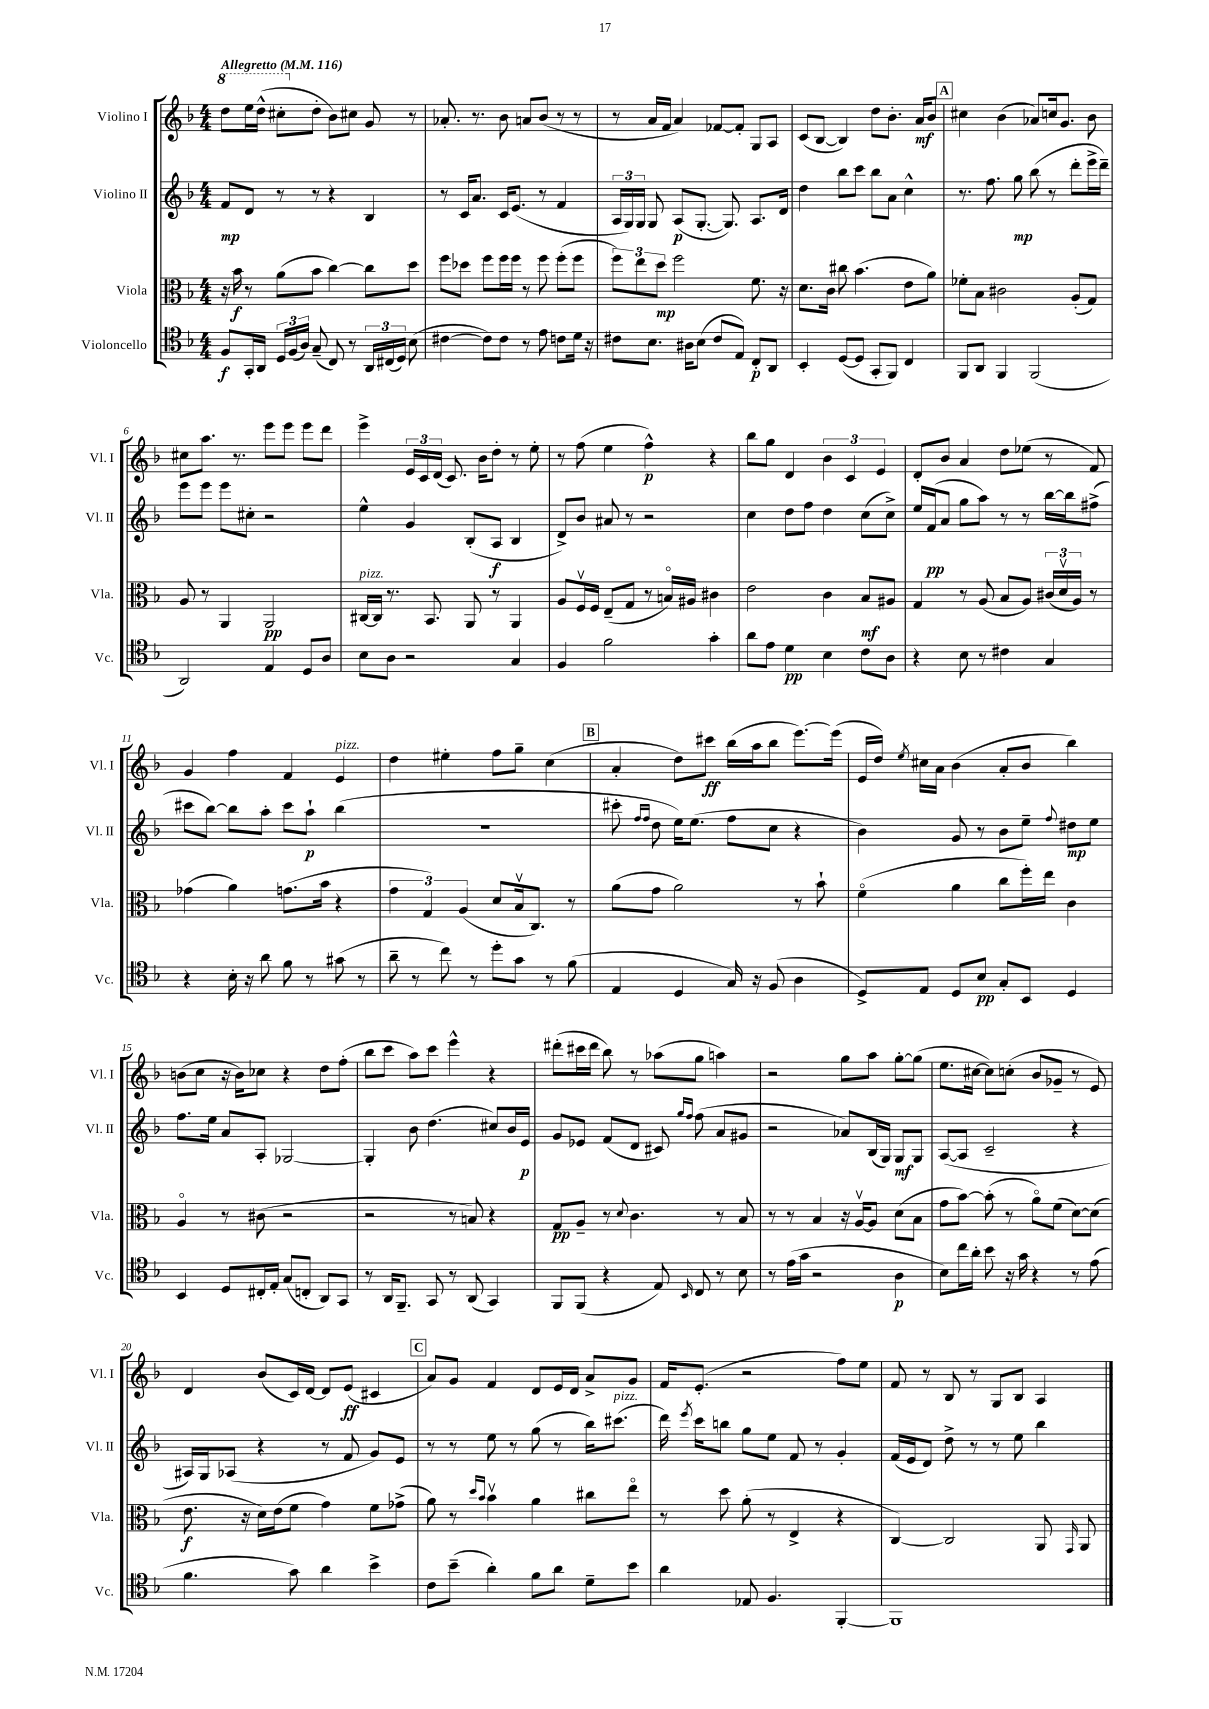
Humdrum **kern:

**kern	**dynam	**kern	**dynam	**kern	**dynam	**kern	**dynam
*part4	*part4	*part3	*part3	*part2	*part2	*part1	*part1
*staff4	*staff4	*staff3	*staff3	*staff2	*staff2	*staff1	*staff1
*I"Violoncello	*	*I"Viola	*	*I"Violino II	*	*I"Violino I	*
*I'Vc.	*	*I'Vla.	*	*I'Vl. II	*	*I'Vl. I	*
*clefC4	*	*clefC3	*	*clefG2	*	*clefG2	*
*k[b-]	*	*k[b-]	*	*k[b-]	*	*k[b-]	*
*M4/4	*	*M4/4	*	*M4/4	*	*M4/4	*
*MM116	*	*MM116	*	*MM116	*	*MM116	*
*	*	*	*	*	*	*8va	*
=1	=1	=1	=1	=1	=1	=1	=1
!	!	!	!	!	!	!LO:TX:a:B:t=Allegretto	!
8F/L	f	16r	.	8f/L	mp	8ddd\L	.
.	.	16b-\	f	.	.	.	.
16GG'/L	.	8r	.	8d/J	.	16eee\L	.
16AA/JJ	.	.	.	.	.	(16ddd^^\JJ	.
24D/LL	.	(8a\L	.	8r	.	8ccc#X'\L	.
(24F/	.	.	.	.	.	.	.
24A/JJ)	.	.	.	.	.	.	.
*	*	*	*	*	*	*X8va	*
(8G~/	.	8b-\J	.	8r	.	8dd'\J	.
8C/)	.	[4cc\)	.	4r	.	8b-\L)	.
8r	.	.	.	.	.	8cc#X\J	.
24AA/LL	.	8cc\L]	.	4B-/	.	8g/	.
(24C#X/	.	.	.	.	.	.	.
24D/JJ)	.	.	.	.	.	.	.
(8B-\	.	8dd\J	.	.	.	8r	.
=2	=2	=2	=2	=2	=2	=2	=2
[4c#X\	.	8ff\L	.	8r	.	8.a-X'/	.
.	.	8dd-X\J	.	16c/KL	.	.	.
.	.	.	.	8.a/J	.	8.r	.
8c#\L])	.	8ff\L	.	.	.	.	.
8c#\J	.	16ff\L	.	16c/KL	.	8b-\	.
.	.	16ff\JJ	.	(8.e/J	.	.	.
8r	.	8r	.	.	.	8an/L	.
8e\	.	8ff\	.	8r	.	(8b-/J	.
8cn\L	.	(8ff'\L	.	4f/	.	8r	.
16d\Jk	.	8ff\J	.	.	.	8r	.
16r	.	.	.	.	.	.	.
=3	=3	=3	=3	=3	=3	=3	=3
8c#X\L	.	12ff\L)	.	24A/LL	.	8r	.
.	.	.	.	24G/)	.	.	.
.	.	12ee\	.	24G/JJ	.	.	.
8.B-\J	.	.	.	8G/	.	16a/LL	.
.	.	12dd\J	mp	.	.	.	.
.	.	.	.	.	.	16f/JJ	.
.	.	2ff\	.	(8A/L	p	4a/)	.
16A#X\KL	.	.	.	.	.	.	.
(8B-\J	.	.	.	[8.G'/J	.	.	.
8c#/L	.	.	.	.	.	[8f-X/L	.
.	.	.	.	8.G/])	.	.	.
8E/J)	.	.	.	.	.	8f-'/J]	.
8C'/L	p	8.f\	.	8.A/L	.	8G/L	.
8AA/J	.	.	.	.	.	8A/J	.
.	.	16r	.	16d/Jk	.	.	.
=4	=4	=4	=4	=4	=4	=4	=4
4BB-'/	.	8.d\L	.	4dd\	.	(8c/L	.
.	.	.	.	.	.	[8B-/J	.
.	.	16c\Jk	.	.	.	.	.
([8D/L	.	8cc#X\	.	8bb-\L	.	4B-/])	.
8D/J]	.	(4.b-\	.	8ccc\J	.	.	.
8GG'/L	.	.	.	8bb-\L	.	8dd\L	.
8FF/J)	.	.	.	8a\J	.	8.b-'\J	.
4C/	.	8e\L	.	4cc^^\	.	.	.
.	.	.	.	.	.	16a/KL	mf
.	.	8a\J)	.	.	.	8b-/J	.
!!LO:REH:place=s1:t=A
=5	=5	=5	=5	=5	=5	=5	=5
8FF/L	.	8f-X'\L	.	8.r	.	4cc#X\	.
8AA/J	.	8B-\J	.	.	.	.	.
.	.	.	.	8.ff\	.	.	.
4FF/	.	2c#X\	.	.	.	(4b-\	.
.	.	.	.	8gg\	mp	.	.
(2FF/	.	.	.	(8bb-\	.	8a-X/L)	.
.	.	.	.	8r	.	16ccn/k	.
.	.	.	.	.	.	8.g/J	.
.	.	(8A'/L	.	8ddd'\L	.	.	.
.	.	8G/J)	.	16eee^\L	.	8b-\	.
.	.	.	.	16ddd~\JJ)	.	.	.
!!LO:LB:g=z
=6	=6	=6	=6	=6	=6	=6	=6
2AA/)	.	8A/	.	8eee\L	.	8cc#X\L	.
.	.	8r	.	8eee\J	.	8.aa\J	.
.	.	4AA/	.	8eee\L	.	.	.
.	.	.	.	.	.	8.r	.
.	.	.	.	8cc#X'\J	.	.	.
4E/	.	2AA/	pp	2r	.	8eee\L	.
.	.	.	.	.	.	8eee\J	.
8D/L	.	.	.	.	.	8eee\L	.
8A/J	.	.	.	.	.	8ddd\J	.
=7	=7	=7	=7	=7	=7	=7	=7
!	!	!LO:TX:a:i:t=pizz.	!	!	!	!	!
8B-\L	.	[16C#X/LL	.	4ee^^\	.	4eee^\	.
.	.	16C#/JJ]	.	.	.	.	.
8A\J	.	8.r	.	.	.	.	.
2r	.	.	.	4g/	.	24e/LL	.
.	.	.	.	.	.	24c/	.
.	.	8.BB-/	.	.	.	.	.
.	.	.	.	.	.	(24d/JJ	.
.	.	.	.	.	.	8.c/)	.
.	.	8AA/	.	(8B-'/L	.	.	.
.	.	.	.	.	.	16b-\KL	.
.	.	8r	.	8A/J	f	8dd'\J	.
4G/	.	4AA/	.	4B-/	.	8r	.
.	.	.	.	.	.	8ee'\	.
=8	=8	=8	=8	=8	=8	=8	=8
4F/	.	8A/L	.	8d^/L)	.	8r	.
.	.	16Fv/L	.	8b-/J	.	(8ff\	.
.	.	16F/JJ	.	.	.	.	.
2f\	.	(8E~/L	.	8a#X/	.	4ee\	.
.	.	8G/J	.	8r	.	.	.
.	.	8r	.	2r	.	4ff^^\)	p
.	.	16Bn/LL)	.	.	.	.	.
.	.	16A#X/JJ	.	.	.	.	.
4g'\	.	4c#X\	.	.	.	4r	.
=9	=9	=9	=9	=9	=9	=9	=9
8a\L	.	2e\	.	4cc\	.	8bb-\L	.
8e\J	.	.	.	.	.	8gg\J	.
4d\	pp	.	.	8dd\L	.	4d/	.
.	.	.	.	8ff\J	.	.	.
4B-\	.	4c\	.	4dd\	.	6b-\	.
.	.	.	.	.	.	6c/	.
8c\L	.	8B-/L	mf	(8cc\L	.	.	.
.	.	.	.	.	.	6e/	.
8A\J	.	8A#X/J	.	8cc^\J)	.	.	.
=10	=10	=10	=10	=10	=10	=10	=10
4r	.	4G/	.	16ee/LL	.	8d'/L	.
.	.	.	.	(16f/J	pp	.	.
.	.	.	.	8a/J	.	8b-/J	.
8B-\	.	8r	.	8gg\L	.	4a/	.
8r	.	(8A/	.	8aa\J)	.	.	.
4c#X\	.	8B-/L	.	8r	.	8dd\L	.
.	.	8A/J)	.	8r	.	(8ee-X\J	.
4G/	.	(24c#X/LL	.	[16bb-\LL	.	8r	.
.	.	24dv/	.	.	.	.	.
.	.	.	.	16bb-\J]	.	.	.
.	.	24A/JJ)	.	.	.	.	.
.	.	8r	.	(8ff#X^\J	.	8f/)	.
!!LO:LB:g=z
=11	=11	=11	=11	=11	=11	=11	=11
4r	.	(4g-X\	.	8ccc#X\L	.	4g/	.
.	.	.	.	[8bb-\J)	.	.	.
16B-'\	.	4a\)	.	8bb-\L]	.	4ff\	.
16r	.	.	.	.	.	.	.
8a\	.	.	.	8aa'\J	.	.	.
8f\	.	(8.gn\L	.	8ccc#\L	.	4f/	.
8r	.	.	.	8aa`\J	p	.	.
.	.	16b-\Jk	.	.	.	.	.
!	!	!	!	!	!	!LO:TX:a:i:t=pizz.	!
(8g#X\	.	4r	.	(4bb-\	.	4e/	.
8r	.	.	.	.	.	.	.
=12	=12	=12	=12	=12	=12	=12	=12
8a~\	.	6g\	.	1r	.	4dd\	.
8r	.	.	.	.	.	.	.
.	.	6G/)	.	.	.	.	.
8cc\)	.	.	.	.	.	4ee#X'\	.
.	.	(6A/	.	.	.	.	.
8r	.	.	.	.	.	.	.
8dd'\L	.	8d/L	.	.	.	8ff\L	.
8g\J	.	16B-v/k	.	.	.	8gg~\J	.
.	.	8.C/J)	.	.	.	.	.
8r	.	.	.	.	.	(4cc\	.
(8f\	.	8r	.	.	.	.	.
!!LO:REH:place=s1:t=B
=13	=13	=13	=13	=13	=13	=13	=13
4E/	.	(8a\L	.	8ccc#X'\	.	4a'/	.
.	.	.	.	16qqff/LL	.	.	.
.	.	.	.	16qqff/JJ	.	.	.
.	.	8g\J	.	8dd\	.	.	.
4D/	.	2a\)	.	16ee\KL)	.	8dd\L)	.
.	.	.	.	(8.ee\J	.	.	.
.	.	.	.	.	.	8ccc#X\J	ff
16G/)	.	.	.	8ff\L	.	(16bb-\LL	.
16r	.	.	.	.	.	16aa\J	.
(8F/	.	.	.	8cc\J	.	8bb-\J	.
4A\	.	8r	.	4r	.	[8.eee\L)	.
.	.	8b-`\	.	.	.	.	.
.	.	.	.	.	.	(16eee\Jk]	.
=14	=14	=14	=14	=14	=14	=14	=14
8D^/L)	.	(4f\	.	4b-\)	.	16e/LL	.
.	.	.	.	.	.	16dd/JJ)	.
.	.	.	.	.	.	8qee/	.
8E/J	.	.	.	.	.	16cc#X\LL	.
.	.	.	.	.	.	16a\JJ	.
8D/L	.	4a\	.	8g/	.	(4b-\	.
8B-/J	pp	.	.	8r	.	.	.
8G'/L	.	8cc\L	.	8b-\L	.	8a'/L	.
8BB-/J	.	16ff'\L)	.	8ee~\J	.	8b-/J	.
.	.	16ee\JJ	.	.	.	.	.
.	.	.	.	8qqff/	.	.	.
4D/	.	4c\	.	8dd#X\L	mp	4bb-\)	.
.	.	.	.	8ee\J	.	.	.
!!LO:LB:g=z
=15	=15	=15	=15	=15	=15	=15	=15
4BB-/	.	4A/	.	8.ff\L	.	(8bn\L	.
.	.	.	.	.	.	8cc\J	.
.	.	.	.	16ee\Jk	.	.	.
8D/L	.	8r	.	8a/L	.	16r	.
.	.	.	.	.	.	16b\KL)	.
16C#X'/L	.	(8c#X\	.	8A'/J	.	8cc-X\J	.
16E'/JJ	.	.	.	.	.	.	.
(8G/L	.	2r	.	[2G-X/	.	4r	.
8Cn'/J	.	.	.	.	.	.	.
8AA/L)	.	.	.	.	.	8dd\L	.
8GG/J	.	.	.	.	.	(8ff'\J	.
=16	=16	=16	=16	=16	=16	=16	=16
8r	.	2r	.	4G-'/]	.	8bb-\L	.
16AA/KL	.	.	.	.	.	8ccc\J	.
8.FF~/J	.	.	.	.	.	.	.
.	.	.	.	8b-\	.	8aa\L)	.
8GG/	.	.	.	(4.dd\	.	8ccc\J	.
8r	.	8r	.	.	.	4eee^^\	.
(8AA/	.	8Bn/)	.	.	.	.	.
4GG/)	.	4r	.	8cc#X/L)	.	4r	.
.	.	.	.	16b-/L	.	.	.
.	.	.	.	16e/JJ	p	.	.
=17	=17	=17	=17	=17	=17	=17	=17
8FF/L	.	8G/L	pp	8g/L	.	(8ddd#X'\L	.
(8FF/J	.	8A~/J	.	8e-X/J	.	16ccc#X\L	.
.	.	.	.	.	.	16ddd#\JJ	.
4r	.	8r	.	(8f/L	.	8bb-\)	.
.	.	8qqd/	.	.	.	.	.
.	.	4.c\	.	8d/J	.	8r	.
8E/)	.	.	.	8c#X/)	.	(8aa-X\L	.
.	.	.	.	16qqgg/LL	.	.	.
16qqBB-/	.	.	.	16qqff/JJ	.	.	.
8C/	.	.	.	(8ff\	.	8gg\J	.
8r	.	8r	.	8a/L	.	4aan\)	.
8B-\	.	8B-/	.	8g#X/J	.	.	.
=18	=18	=18	=18	=18	=18	=18	=18
8r	.	8r	.	2r	.	2r	.
(16e\LL	.	8r	.	.	.	.	.
16g\JJ	.	.	.	.	.	.	.
2r	.	4B-/	.	.	.	.	.
.	.	16r	.	8a-X/L)	.	8gg\L	.
.	.	[16Av/KL	.	.	.	.	.
.	.	8A/J]	.	(16B-/L	.	8aa\J	.
.	.	.	.	16G/JJ)	.	.	.
4A\	p	(8d\L	.	8G/L	mf	[8gg'\L	.
.	.	8B-\J	.	8G/J	.	(8gg\J]	.
=19	=19	=19	=19	=19	=19	=19	=19
8B-\L)	.	8g\L	.	([8A/L	.	8.ee\L	.
16cc\L	.	[8b-\J)	.	8A/J]	.	.	.
16a'\JJ	.	.	.	.	.	[16cc#X\Jk	.
8b-\	.	(8b-'\]	.	2c~/	.	8cc#\L])	.
16r	.	8r	.	.	.	(8ccn'\J	.
16g\	.	.	.	.	.	.	.
4r	.	8a\L)	.	.	.	8b-/L	.
.	.	(8f\J	.	.	.	8g-X~/J	.
8r	.	[8d\L)	.	4r	.	8r	.
(8e\	.	(8d\J]	.	.	.	8e/)	.
!!LO:LB:g=z
=20	=20	=20	=20	=20	=20	=20	=20
4.f\	.	8.e\	f	16A#X/LL)	.	4d/	.
.	.	.	.	16G/J	.	.	.
.	.	.	.	(8A-X/J	.	.	.
.	.	16r	.	.	.	.	.
.	.	16d\LL)	.	4r	.	(8b-/L	.
.	.	(16e\J	.	.	.	.	.
8g\)	.	8f\J	.	.	.	16c/L)	.
.	.	.	.	.	.	[16d/JJ	.
4a\	.	4g\)	.	8r	.	8d/L]	.
.	.	.	.	8f/	.	(8e/J	ff
4b-^\	.	8f\L	.	8g/L)	.	4c#X/	.
.	.	(8g-X^\J	.	8e/J	.	.	.
!!LO:REH:place=s1:t=C
=21	=21	=21	=21	=21	=21	=21	=21
8c\L	.	8a\)	.	8r	.	8a/L)	.
(8b-~\J	.	8r	.	8r	.	8g/J	.
.	.	16qqdd/LL	.	.	.	.	.
.	.	16qqb-/JJ	.	.	.	.	.
4a'\)	.	4b-v\	.	8ee\	.	4f/	.
.	.	.	.	8r	.	.	.
8f\L	.	4a\	.	(8gg\	.	8d/L	.
8a\J	.	.	.	8r	.	16e/L	.
.	.	.	.	.	.	16d/JJ	.
8d~\L	.	8cc#X\L	.	16bb-\KL)	.	8a^/L	.
!	!	!	!	!LO:TX:a:i:t=pizz.	!	!	!
.	.	.	.	(8.ccc#X\J	.	.	.
8b-\J	.	8ee\J	.	.	.	8g/J	.
=22	=22	=22	=22	=22	=22	=22	=22
4a\	.	8r	.	16ddd\)	.	16f/KL	.
.	.	.	.	8qeee/	.	.	.
.	.	.	.	16ccc\KL	.	(8.e'/J	.
.	.	8dd\	.	8bbn\J	.	.	.
8E-X/	.	(8a'\	.	8gg\L	.	2r	.
4.F/	.	8r	.	8ee\J	.	.	.
.	.	4E^/	.	8f/	.	.	.
.	.	.	.	8r	.	.	.
[4FF'/	.	4r	.	4g'/	.	8ff\L)	.
.	.	.	.	.	.	8ee\J	.
=23	=23	=23	=23	=23	=23	=23	=23
1FF]	.	[4C/)	.	(16f/LL	.	8f/	.
.	.	.	.	16e/J	.	.	.
.	.	.	.	8d/J)	.	8r	.
.	.	2C/]	.	8dd^\	.	8B-/	.
.	.	.	.	8r	.	8r	.
.	.	.	.	8r	.	8G/L	.
.	.	.	.	8ee\	.	8B-/J	.
.	.	8AA/	.	4bb-\	.	4A/	.
.	.	16qqGG/	.	.	.	.	.
.	.	8AA/	.	.	.	.	.
==	==	==	==	==	==	==	==
*-	*-	*-	*-	*-	*-	*-	*-
